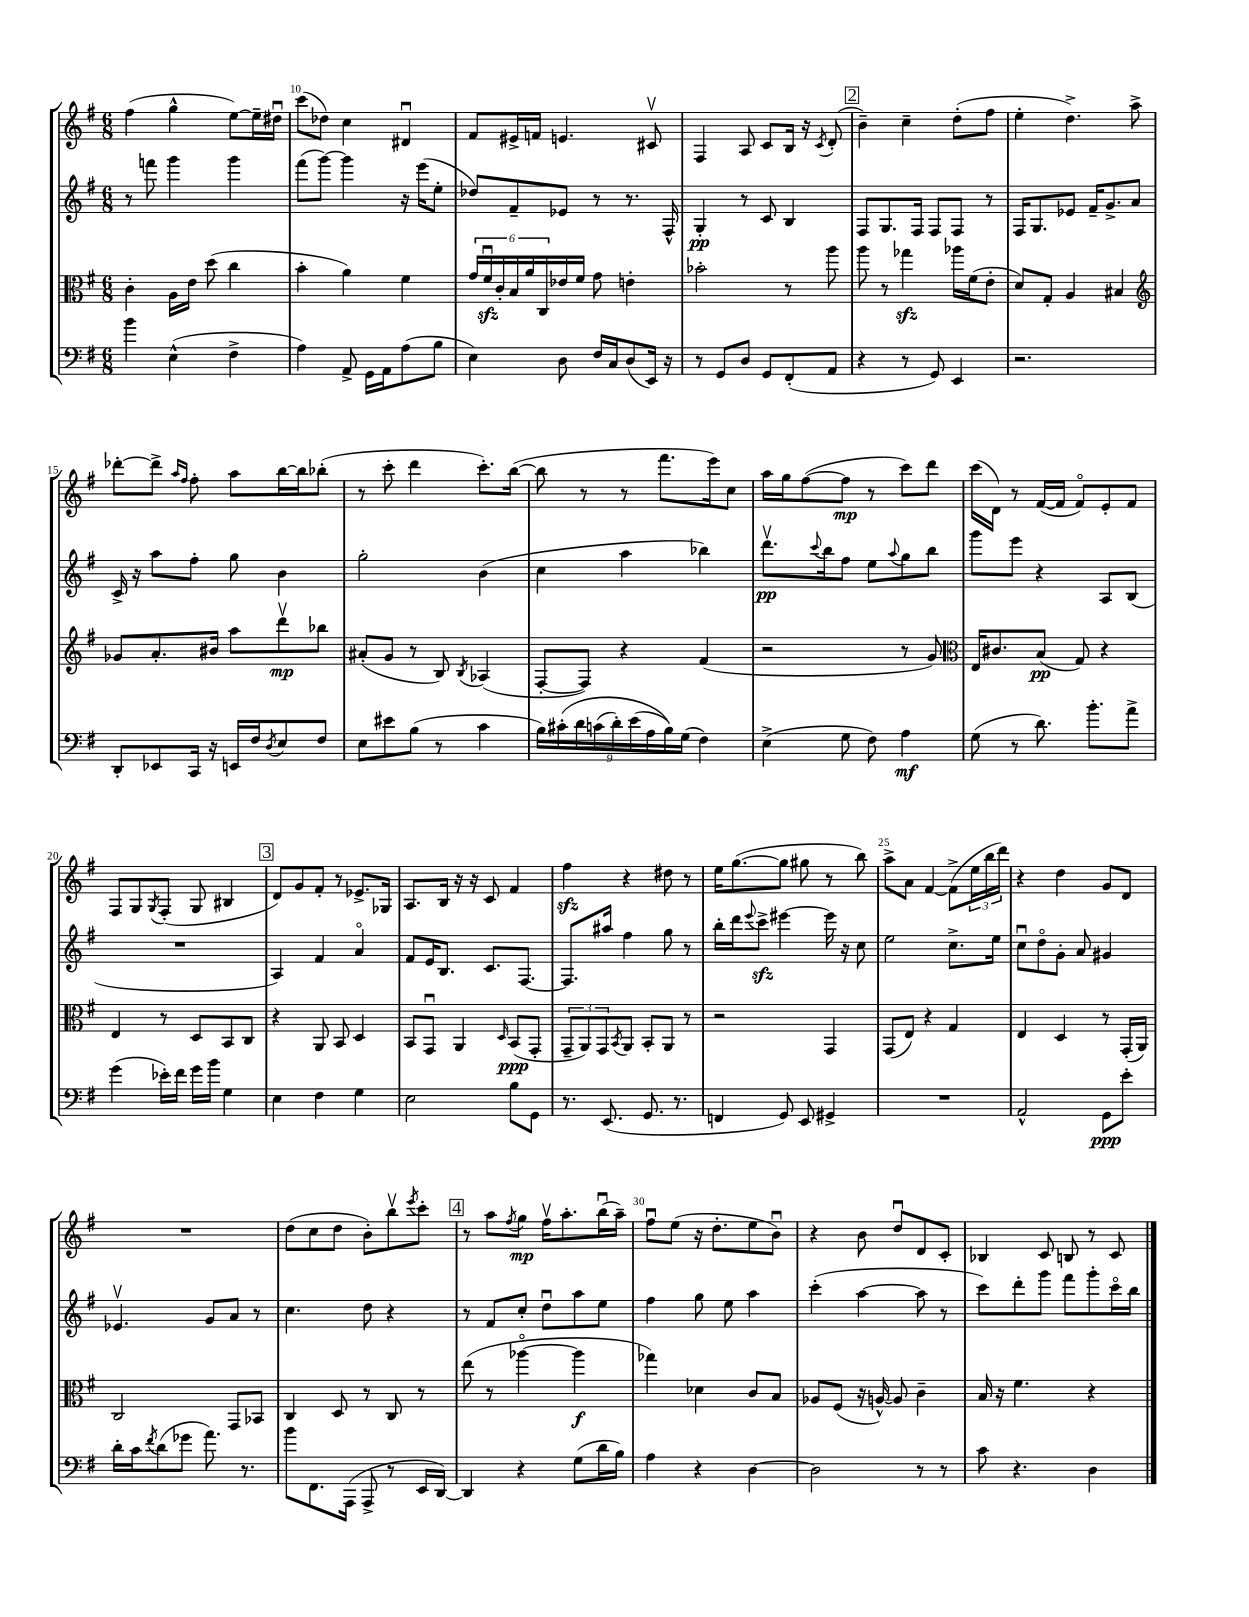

**kern	**kern	**kern	**kern
*staff4	*staff3	*staff2	*staff1
*clefF4	*clefC3	*clefG2	*clefG2
*k[f#]	*k[f#]	*k[f#]	*k[f#]
*M6/8	*M6/8	*M6/8	*M6/8
4b	4c'	8r	(4ff#
.	.	8fff	.
(4E^^	16A	4ggg	4gg^^
.	16e	.	.
.	(8dd	.	.
4F#^	4cc	4ggg	[8ee)
.	.	.	16ee~]
.	.	.	16dd#u
=	=	=	=
4A)	4b'	(8fff#	(8ccc
.	.	[8ggg)	8dd-)
8AA^	4a)	4ggg]	4cc
16GG	.	.	.
16AA	.	.	.
(8A	4f#	16r	4d#u
.	.	(16eee	.
8B	.	8ee'	.
=	=	=	=
4E)	24g	8dd-)	8f#
.	24f#u	.	.
.	24c'	.	.
.	24B	8f#~	16e#^
.	24a	.	.
.	.	.	16f
.	24C	.	.
8D	16e-	8e-	4.e
.	16f#	.	.
16F#	8g	8r	.
16C	.	.	.
(8D	4e'	8.r	.
16EE)	.	.	8c#v
16r	.	16F#^^	.
=	=	=	=
8r	2b-'	4G'	4F#
8GG	.	.	.
8D	.	8r	8A
8GG	.	8c	8c
(8FF#'	8r	4B	16B
.	.	.	16r
.	.	.	8qc
8AA	8aa	.	(8d'
=	=	=	=
4r	8aa	8F#	4b~)
.	8r	8.G	.
8r	4gg-	.	4cc~
.	.	16F#	.
8GG)	.	8F#	.
4EE	16aa-	8F#	(8dd'
.	(16f#	.	.
.	8e'	8r	8ff#
=	=	=	=
2.r	8d)	16F#	4ee'
.	.	8.G	.
.	8G'	.	.
.	4A	8e-	4.dd^)
.	.	16f#~	.
.	.	8.g^	.
.	4B#	.	.
.	.	8a	8aa^
=	=	=	=
*	*clefG2	*	*
8DD'	8g-	16c^	[8ddd-'
.	.	16r	.
8EE-	8.a'	8aa	8ddd-^]
.	.	.	16qqaa
.	.	.	16qqff#
16CC	.	8ff#'	8ff#'
16r	16b#	.	.
16EE	8aa	8gg	8aa
16F#	.	.	.
8qD	.	.	.
8E	8dddv	4b	[16bb
.	.	.	16bb]
8F#	8bb-	.	(8bb-'
=	=	=	=
8E	(8a#'	2gg'	8r
8e#	8g	.	8ccc'
(8B	8r	.	4ddd
8r	8B)	.	.
.	8qB	.	.
4c	(4A-	(4b	8.ccc')
.	.	.	([16bb
=	=	=	=
18B)	[8F#'	4cc	8bb]
&(18c#'	.	.	.
18d	.	.	.
.	8F#])	.	8r
(18c	.	.	.
18d')	.	.	.
.	4r	4aa	8r
(18e	.	.	.
18A	.	.	.
.	.	.	8.fff#
18B)&)	.	.	.
(18G	.	.	.
4F#)	(4f#	4bb-)	.
.	.	.	16eee)
.	.	.	8cc
=	=	=	=
(4E^	2r	8.dddv	16aa
.	.	.	16gg
.	.	.	([8ff#
.	.	8qqccc	.
.	.	16bb	.
8G	.	8ff#	8ff#]
8F#)	.	8ee	8r
.	.	8qqaa	.
4A	8r	8gg	8ccc)
.	8g)	8bb	8ddd
=	=	=	=
*	*clefC3	*	*
(8G	16E	8ggg	(16ccc
.	8.c#	.	16d)
8r	.	8eee	8r
8.d)	(8B	4r	([16f#
.	.	.	16f#]
.	8G)	.	8f#o)
8.b'	.	.	.
.	4r	8A	8e'
8a^	.	(8B	8f#
=	=	=	=
(4g	4E	2.r	8F#
.	.	.	8G
.	.	.	8qG
16e-')	8r	.	(8F#'
16f#	.	.	.
16g	8D	.	8G
16b	.	.	.
4G	8BB	.	4B#
.	8C	.	.
=	=	=	=
4E	4r	4A)	8d)
.	.	.	8g
4F#	8AA	4f#	8f#'
.	8BB	.	8r
4G	4D	4ao	8.e-^
.	.	.	16G-
=	=	=	=
2E	8BB	8f#	8.A
.	8GGu	16e	.
.	.	8.B	16B
.	4AA	.	16r
.	.	.	16r
.	.	8.c	8c
.	16qqD	.	.
8B	(8BB	.	4f#
.	.	[8.F#	.
8GG	8GG'	.	.
=	=	=	=
8.r	12GG~	8.F#]	4ff#
.	12AA)	.	.
.	12GG	.	.
(8.EE	.	16aa#	.
.	8qBB	.	.
.	8AA	4ff#	4r
8.GG	8BB'	.	.
.	8AA	8gg	8dd#
8.r	.	.	.
.	8r	8r	8r
=	=	=	=
4FF	2r	16bb'	16ee
.	.	16ddd	([8.gg
.	.	8qqeee	.
.	.	8ccc^	.
8GG)	.	[4eee#	8gg]
8EE	.	.	8gg#
4GG#^	4GG	16eee#]	8r
.	.	16r	.
.	.	8cc	8bb)
=	=	=	=
2.r	(8GG	2ee	8aa^
.	8E)	.	8a
.	4r	.	[4f#
.	4G	8.cc^	(8f#^]
.	.	.	24ee
.	.	.	24bb
.	.	16ee	.
.	.	.	24ddd)
=	=	=	=
2AA^^	4E	8ccu	4r
.	.	8ddo	.
.	4D	8g'	4dd
.	.	8a	.
8GG	8r	4g#	8g
8e'	(16GG'	.	8d
.	16AA)	.	.
=	=	=	=
16d'	2C	4.e-v	2.r
16c	.	.	.
8qf#	.	.	.
(8d	.	.	.
8g-	.	.	.
8.a)	.	8g	.
.	8GG	8a	.
8.r	.	.	.
.	8BB-	8r	.
=	=	=	=
8b	4C	4.cc	(8dd
8.FF#	.	.	8cc
.	8D	.	8dd
(16AAA	.	.	.
8AAA^	8r	8dd	8b')
8r	8C	4r	8bbv
.	.	.	8qeee
16EE	8r	.	8ccc'
[16DD)	.	.	.
=	=	=	=
4DD]	(8ee	8r	8r
.	8r	8f#	8aa
.	.	.	8qff#
4r	[4aa-o	8cc'	8gg
.	.	8ddu	16ff#v
.	.	.	8.aa'
(8G	4aa-]	8aa	.
16d	.	8ee	(16bbu
16B)	.	.	16aa~)
=	=	=	=
4A	4gg-)	4ff#	8ff#u
.	.	.	(8ee
4r	4d-	8gg	16r
.	.	.	8.dd'
.	.	8ee	.
[4D	8c	4aa	8ee
.	8B	.	8bu)
=	=	=	=
2D]	8A-	(4ccc'	4r
.	(8F#	.	.
.	16r	[4aa	8b
.	[16A^^)	.	.
.	8A]	.	8ddu
8r	4c~	8aa]	8d
8r	.	8r	8c'
=	=	=	=
8c	16B	8ccc)	4B-
.	16r	.	.
4.r	4.f#	8ddd'	.
.	.	8ggg	8c
.	.	8fff#	8B
4D	4r	8ggg'	8r
.	.	16ccco	8c
.	.	16bb	.
==	==	==	==
*-	*-	*-	*-
